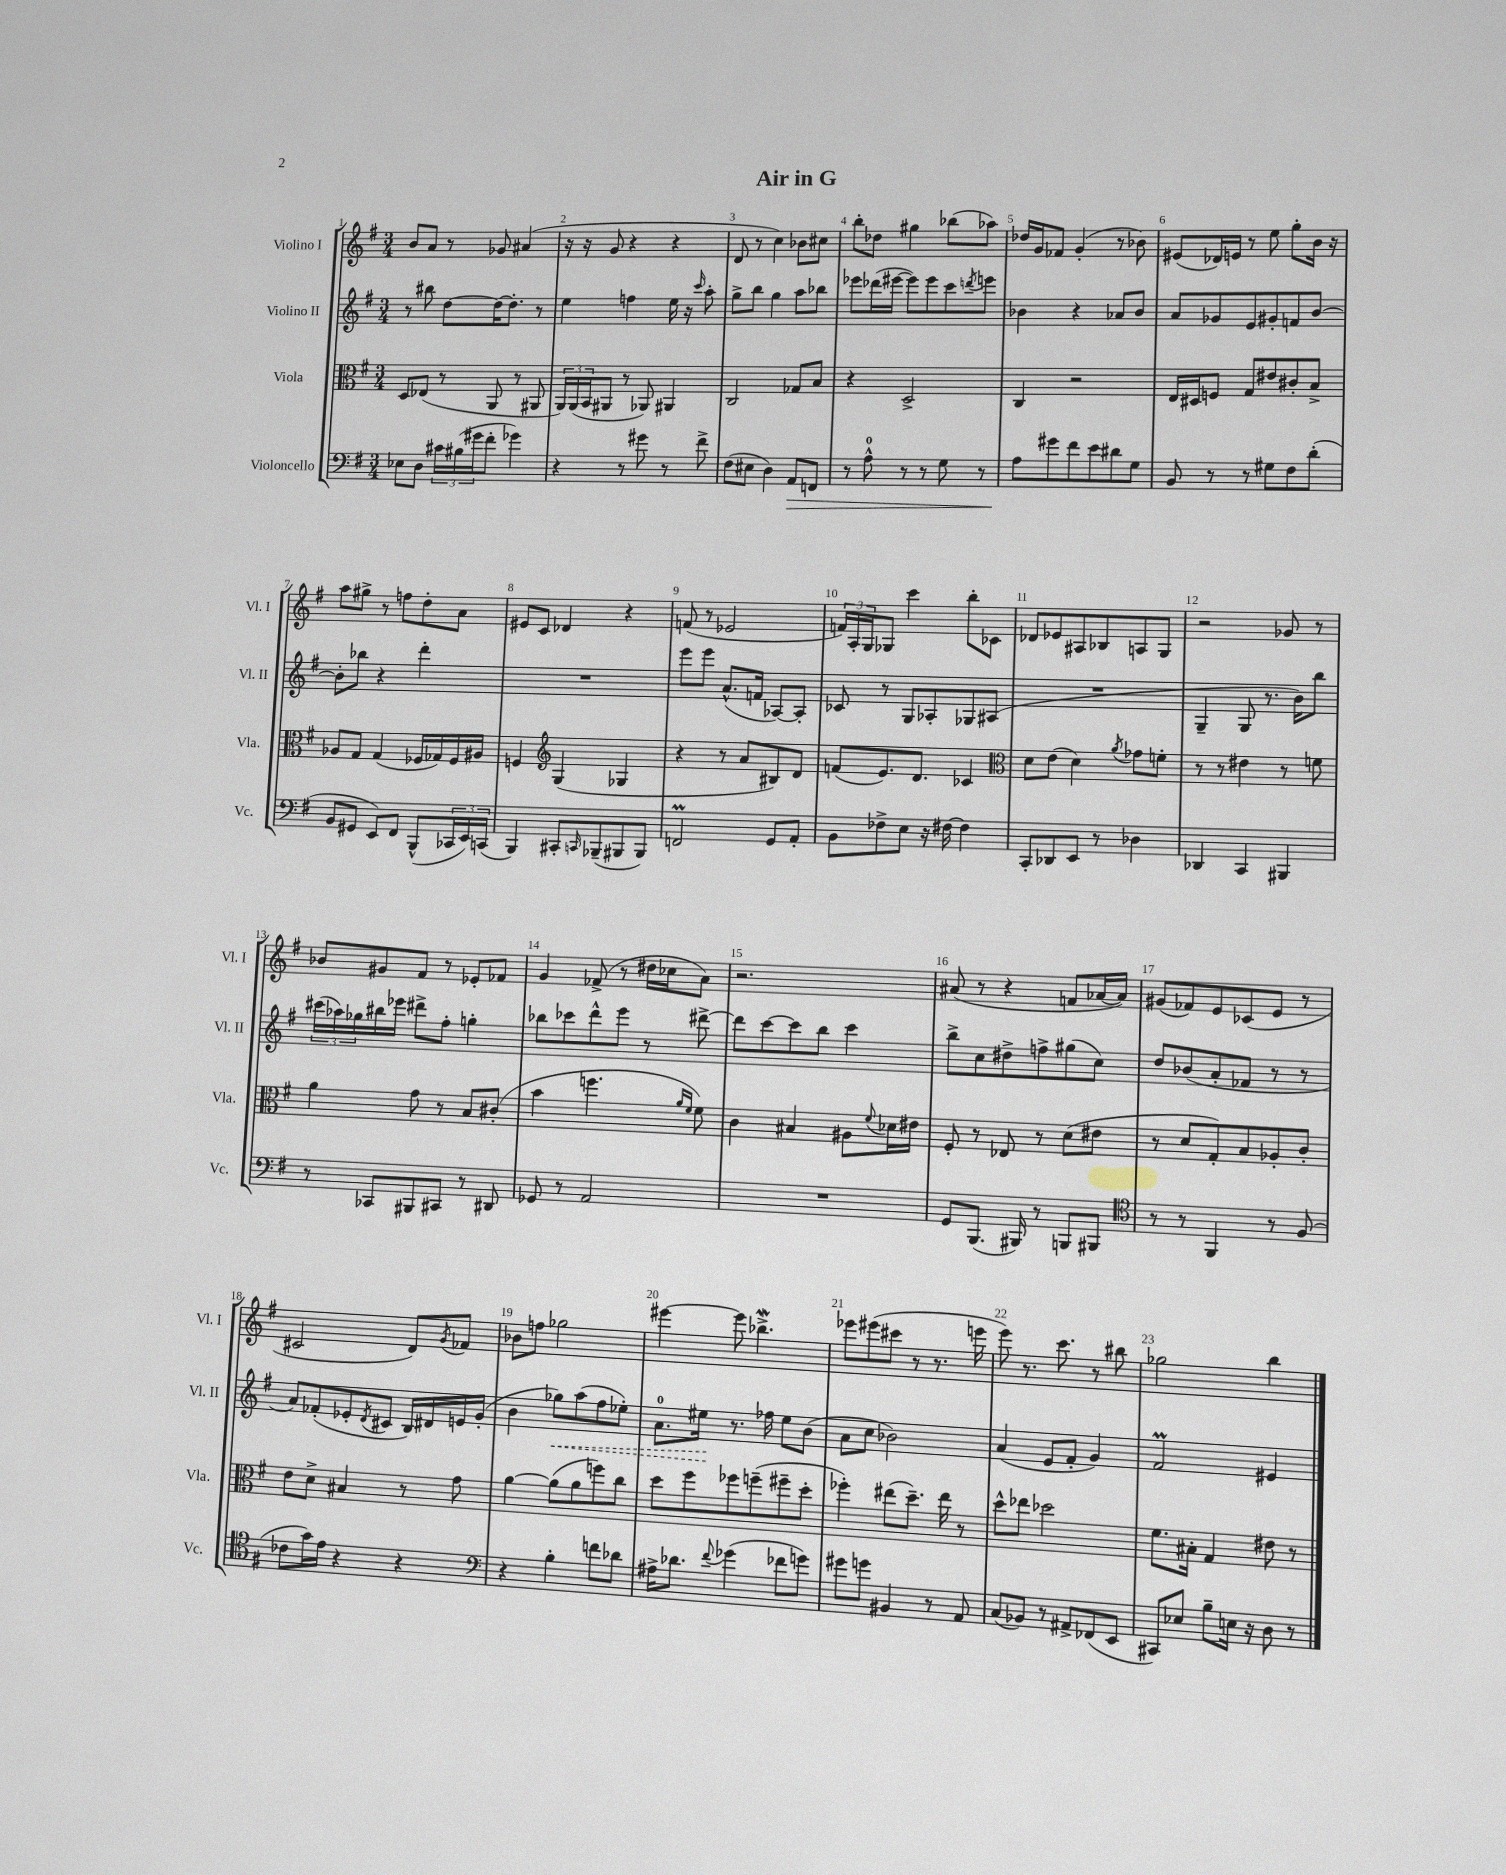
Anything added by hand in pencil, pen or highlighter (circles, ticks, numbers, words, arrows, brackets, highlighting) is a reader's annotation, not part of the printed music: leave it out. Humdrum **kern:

**kern	**kern	**kern	**kern
*staff4	*staff3	*staff2	*staff1
*clefF4	*clefC3	*clefG2	*clefG2
*k[f#]	*k[f#]	*k[f#]	*k[f#]
*M3/4	*M3/4	*M3/4	*M3/4
8E-	8D	8r	8b
8D	(8E-	8bb#	8a
24c#	8r	[8dd	8r
(24B#	.	.	.
24g#	.	.	.
8f#'	8AA	16dd_	8g-
.	.	8.dd']	.
4g-)	8r	.	(4a#
.	8AA#	8r	.
=	=	=	=
4r	24AA)	4ee	16r
.	(24AA	.	.
.	.	.	16r
.	24BB	.	.
.	8AA#	.	8g
8r	8r	4ff	4r
8g#	8AA-)	.	.
8r	4AA#	16ee	4r
.	.	16r	.
.	.	16qqccc	.
8f#^	.	8aa'	.
=	=	=	=
(8F#	2C	8gg^	8d
8E#	.	8bb	8r
4D)	.	4gg	4cc)
8AA	8G-	8aa	8b-
8FF	8B	8bb-	8cc#
=	=	=	=
8r	4r	8eee-	8bb'
8A^^	.	(16ddd-	8dd-
.	.	[16eee#	.
8r	2D^	8eee#])	4gg#
8r	.	8eee#	.
8G	.	8ccc	(8bb-
.	.	8qddd	.
8r	.	8eee	8aa-)
=	=	=	=
8A	4C	4b-	16dd-
.	.	.	16g
8g#	.	.	8f-
8f#	2r	4r	(4g'
8e	.	.	.
8d#	.	8a-	8r
8G	.	8b-	8b-)
=	=	=	=
8BB	16E	8a	(8e#
.	16D#	.	.
8r	8F	8g-	16d-)
.	.	.	16e
8r	8G	8e	8r
8G#	8e#	8g#'	8ee
8F#	8c#'	8f	8gg'
(8d'	8B^	[8b	16b
.	.	.	16r
=	=	=	=
8BB	8A-	8b']	8aa
8GG#	8G	8bb-	8gg#^
8EE)	(4G	4r	8r
8FF#	.	.	8ff
(8BBB^^	16F-	4ddd'	8dd'
.	16G-)	.	.
24CC-	16F-	.	8a
24EE)	.	.	.
.	16A#	.	.
(24CC	.	.	.
=	=	=	=
4BBB)	4F	2.r	8e#
.	.	.	8c
*	*clefG2	*	*
8CC#'	(4G	.	4d-
16qqCC	.	.	.
(8BBB-~	.	.	.
8BBB#	4G-	.	4r
8BBB#)	.	.	.
=	=	=	=
2FF	4r	8eee	(8f
.	.	8eee	8r
.	8r	(8.a^^	2e-
.	8a	.	.
.	.	16f	.
8GG	8B#)	[8A-)	.
8AA'	8d	8A-']	.
=	=	=	=
8BB	(8f	8c-	24f)
.	.	.	24A'
.	.	.	24G
8F-^	8.e)	8r	8G-
8E	.	8G	4ccc
.	8.d	.	.
16r	.	8A-'	.
[16F#	.	.	.
4F#]	4c-	8G-	8bb'
.	.	(8A#	8c-
=	=	=	=
*	*clefC3	*	*
8CC'	8d	2.r	8d-
8DD-	(8e	.	8e-
8EE	4d)	.	8A#
8r	.	.	8B-
.	8qa	.	.
4D-	8g-	.	8A
.	8f'	.	8G
=	=	=	=
4DD-	8r	4G~	2r
.	8r	.	.
4CC	4e#	8G	.
.	.	8.r	.
4BBB#	8r	.	8g-
.	.	16b)	.
.	8f	8bb	8r
=	=	=	=
8r	4a	(24ccc#	8b-
.	.	24aa-)	.
.	.	24gg-	.
8CC-	.	16bb#	8g#
.	.	16eee-	.
8BBB#	8g	8ddd#^	8f#
8CC#	8r	8ff#'	8r
8r	8B	4gg'	8e-'
8DD#	(8c#'	.	8f-
=	=	=	=
8GG-	4b	8bb-	4g
8r	.	8ccc-	.
2AA	4.ff	8ddd^^	(8f-^
.	.	8eee	8r
.	.	8r	16dd#
.	.	.	16cc-
.	16qqa	.	.
.	16qqf#	.	.
.	8f#)	[8ddd#^	8a)
=	=	=	=
2.r	4c	8ddd#]	2.r
.	.	[8ccc	.
.	4B#	8ccc]	.
.	.	8bb	.
.	8A#	4ccc	.
.	8qqf#	.	.
.	16d-	.	.
.	16e#	.	.
=	=	=	=
8GG	8F#'	8bb^	(8a#
(8.BBB	8r	8cc	8r
.	8E-	8dd#^	4r
16BBB#)	.	.	.
8r	8r	8ff^	.
8BBB	(8d	(8gg#	8f
8BBB#	8e#	8cc)	[16a-
.	.	.	16a-])
=	=	=	=
*clefC4	*	*	*
8r	8r	8dd	(8g#
8r	8d	(8b-	8f-)
4FF#	8G')	8a'	8e
.	8B	8f-	(8c-
8r	8A-'	8r	8e
(8F#	8c'	8r	8r
=	=	=	=
8c-	8e	8a)	2c#
16g)	8d^	(8f-'	.
16e	.	.	.
4r	4B#	8e-'	.
.	.	8qd	.
.	.	8c#	.
4r	8r	16B)	8d)
.	.	16d#	.
.	.	.	8qg
.	8g	16e	8f-
.	.	(16g'	.
=	=	=	=
*clefF4	*	*	*
4r	[4a	4b	8b-
.	.	.	8ff
4B'	(8a]	8gg-)	2gg-
.	8a	(8aa	.
8f	8ff)	8ff#	.
8d-	8cc	8ee-')	.
=	=	=	=
16A#^	8dd	8.a	[4eee#
8.d-	.	.	.
.	8ff#	.	.
.	.	16ee#	.
8qqf#	.	.	.
(4g-	8ff-	8.r	8eee#]
.	(8ff~	.	4.bb-^
.	.	16ff-	.
8f-	8ff#~	8ee#	.
8g)	8dd'	(8b	.
=	=	=	=
8g#	4ff-')	8a	8eee-
8g	.	8cc	(8eee#
4BB#	(8ee#	2b-)	8ccc#
.	8.dd~)	.	8r
8r	.	.	8.r
.	16ee#	.	.
8AA	8r	.	.
.	.	.	16eee
=	=	=	=
(8C	8dd^^	(4a	8eee)
8BB-)	8ee-	.	8.r
8r	2dd-	8e	.
.	.	.	8.ccc
8AA#^	.	8f#'	.
(8FF-	.	4g)	8r
8EE	.	.	8bb#
=	=	=	=
8CC#)	8.f#	2f#	2gg-
8E-	.	.	.
.	16B#'	.	.
8B~	4G	.	.
16E	.	.	.
16r	.	.	.
8D	8e#	4e#	4bb
8r	8r	.	.
==	==	==	==
*-	*-	*-	*-
